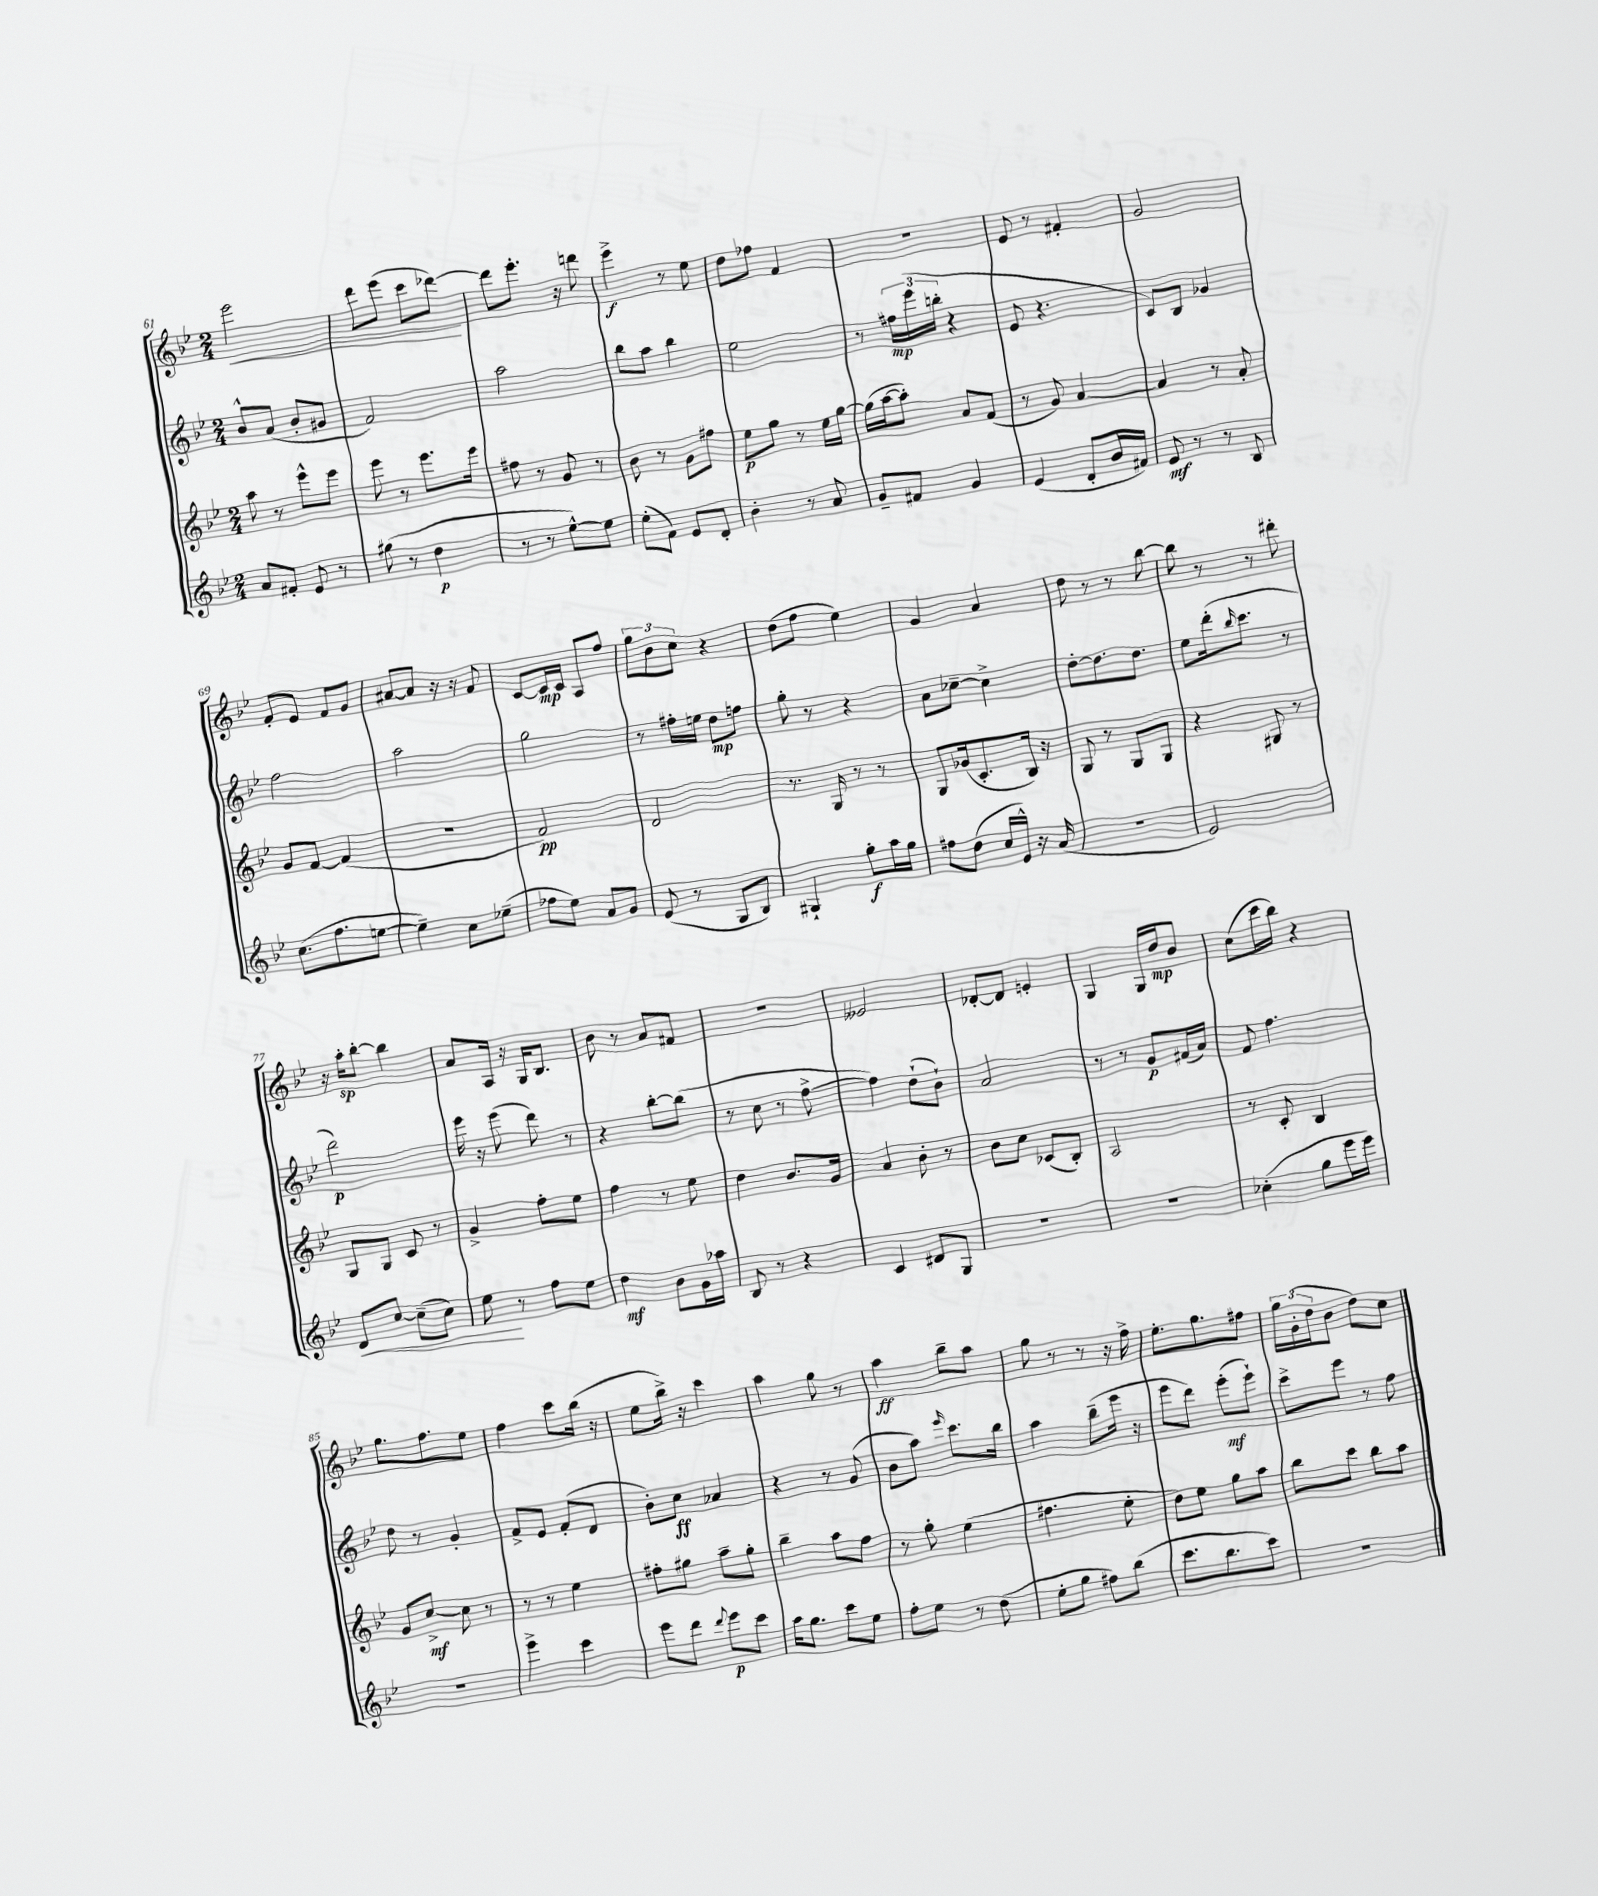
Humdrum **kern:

**kern	**dynam	**kern	**dynam	**kern	**dynam	**kern	**dynam
*part4	*part4	*part3	*part3	*part2	*part2	*part1	*part1
*staff4	*staff4	*staff3	*staff3	*staff2	*staff2	*staff1	*staff1
*clefG2	*	*clefG2	*	*clefG2	*	*clefG2	*
*k[b-e-]	*	*k[b-e-]	*	*k[b-e-]	*	*k[b-e-]	*
*M2/4	*	*M2/4	*	*M2/4	*	*M2/4	*
=61	=61	=61	=61	=61	=61	=61	=61
!	!	!	!	!	!	!	!LO:HP:b
8a/L	.	8aa\	.	8b-^^/L	.	2eee-\	<
8f#X'/J	.	8r	.	(8a/J	.	.	.
8e-/	.	8eee-^^\L	.	8b-'/L	.	.	.
8r	.	8eee-\J	.	8g#X/J	.	.	.
=62	=62	=62	=62	=62	=62	=62	=62
(8gg#X\	.	8eee-\	.	2f/)	.	8ddd\L	.
8r	.	8r	.	.	.	(8eee-\J	.
4dd\	p	8.eee-\L	.	.	.	8ccc\L	.
.	.	.	.	.	.	[8ddd-X\J)	.
.	.	16eee-\Jk	.	.	.	.	.
.	.	.	.	.	.	.	[
=63	=63	=63	=63	=63	=63	=63	=63
8r	.	8ff#X\	.	2aa\	.	8ddd-\L]	.
8r	.	8r	.	.	.	8.eee-'\J	.
[8ee-^^\L)	.	8g/	.	.	.	.	.
.	.	.	.	.	.	16r	.
8ee-\J]	.	8r	.	.	.	8dddn\	.
=64	=64	=64	=64	=64	=64	=64	=64
(8ee-'\L	.	8b-\	.	8bb-\L	.	4eee-^\	f
8f\J)	.	8r	.	8aa\J	.	.	.
8e-/L	.	8g\L	.	4bb-\	.	8r	.
8d'/J	.	8ff#X\J	.	.	.	8ee-\	.
=65	=65	=65	=65	=65	=65	=65	=65
4b-'\	.	8ee-\L	p	2ee-\	.	8dd\L	.
.	.	8gg\J	.	.	.	8ff-X\J	.
8r	.	8r	.	.	.	4f/	.
8a/	.	16ee-\LL	.	.	.	.	.
.	.	[16gg\JJ	.	.	.	.	.
=66	=66	=66	=66	=66	=66	=66	=66
8g~/L	.	(16gg\LL]	.	8r	.	2r	.
.	.	[16aa\J	.	.	.	.	.
8f#X/J	.	8aa'\J])	.	24ff#X\LL	mp	.	.
.	.	.	.	(24eee-\	.	.	.
.	.	.	.	24bbn'\JJ	.	.	.
4g/	.	8a/L	.	4r	.	.	.
.	.	(8f/J	.	.	.	.	.
=67	=67	=67	=67	=67	=67	=67	=67
(4e-/	.	8r	.	8e-/	.	8e-/	.
.	.	8g/)	.	4.r	.	8r	.
8d'/L	.	[4a/	.	.	.	4f#X'/	.
16b-/L	.	.	.	.	.	.	.
16f#X/JJ)	.	.	.	.	.	.	.
=68	=68	=68	=68	=68	=68	=68	=68
8e-/	mf	4a/]	.	8c/L)	.	2g/	.
8r	.	.	.	8B-/J	.	.	.
8r	.	8r	.	4g-X/	.	.	.
8B-/	.	8a'/	.	.	.	.	.
!!LO:LB:g=z
=69	=69	=69	=69	=69	=69	=69	=69
(8.cc\L	.	8g/L	.	2ff\	.	8f'/L	.
.	.	[8f/J	.	.	.	8e-/J	.
8.ff\	.	.	.	.	.	.	.
.	.	(4f/]	.	.	.	8f/L	.
[8een\J	.	.	.	.	.	8g/J	.
=70	=70	=70	=70	=70	=70	=70	=70
4ee~\])	.	2r	.	2aa\	.	[8a#X/L	.
.	.	.	.	.	.	8a#/J]	.
8cc\L	.	.	.	.	.	16r	.
.	.	.	.	.	.	16r	.
(8ee-X~\J	.	.	.	.	.	8f/	.
=71	=71	=71	=71	=71	=71	=71	=71
8ff-X\L	.	2f/)	pp	2gg\	.	[8c/L	.
8ee-\J)	.	.	.	.	.	16c/L]	mp
.	.	.	.	.	.	16c/JJ	.
8a/L	.	.	.	.	.	8A/L	.
8g/J	.	.	.	.	.	8ff/J	.
=72	=72	=72	=72	=72	=72	=72	=72
(8e-/	.	2d/	.	8r	.	12gg\L	.
.	.	.	.	.	.	12b-\	.
8r	.	.	.	16ff#X'\LL	.	.	.
.	.	.	.	.	.	12cc\J	.
.	.	.	.	16een\JJ	.	.	.
8G/L	.	.	.	8dd\L	mp	4r	.
8B-/J)	.	.	.	8ffn\J	.	.	.
=73	=73	=73	=73	=73	=73	=73	=73
4G#X`/	.	8.r	.	8gg'\	.	(8dd\L	.
.	.	.	.	8r	.	8ff\J	.
.	.	16G/	.	.	.	.	.
8gg'\L	f	8r	.	4r	.	4ee-\)	.
16aa\L	.	8r	.	.	.	.	.
16gg\JJ	.	.	.	.	.	.	.
=74	=74	=74	=74	=74	=74	=74	=74
8ff#X\L	.	8G/L	.	8a\L	.	4g/	.
(8dd\J	.	(16g-X/k	.	[8cc-X~\J	.	.	.
.	.	8.c'/	.	.	.	.	.
16cc/LL	.	.	.	4cc-^\]	.	4a/	.
16e-^^/JJ)	.	.	.	.	.	.	.
16r	.	16B-/Jk)	.	.	.	.	.
(16a/	.	16r	.	.	.	.	.
=75	=75	=75	=75	=75	=75	=75	=75
2r	.	8G/	.	[8dd'\L	.	8dd\	.
.	.	8r	.	8.dd\]	.	8r	.
.	.	8G/L	.	.	.	8r	.
.	.	.	.	8.dd\J	.	.	.
.	.	8G/J	.	.	.	[8bb-\	.
=76	=76	=76	=76	=76	=76	=76	=76
2e-/)	.	4r	.	8ee-\L	.	8bb-\]	.
.	.	.	.	(16ddd'\k	.	8r	.
.	.	.	.	16qqbb-/	.	.	.
.	.	.	.	8.ccc\J	.	.	.
.	.	8G#X/	.	.	.	8r	.
.	.	8r	.	8r	.	8ddd#X'\	.
!!LO:LB:g=z
=77	=77	=77	=77	=77	=77	=77	=77
!	!LO:HP:b	!	!	!	!	!	!
8d/L	<	8G/L	.	2ddd\)	p	16r	.
.	.	.	.	.	.	16aa'\KL	sp
[8cc/J	.	8G/J	.	.	.	[8bb-'\J	.
(8cc~\L]	.	8c/	.	.	.	4bb-\]	.
8cc\J)	.	8r	.	.	.	.	.
=78	=78	=78	=78	=78	=78	=78	=78
8ee-\	.	4g^/	.	16eee-\	.	8a/L	.
.	.	.	.	16r	.	.	.
8r	[	.	.	(8eee-\	.	16A/Jk	.
.	.	.	.	.	.	16r	.
8ff\L	.	8ff'\L	.	8ddd\)	.	16G/KL	.
.	.	.	.	.	.	8.B-/J	.
8ee-\J	.	8ee-\J	.	8r	.	.	.
=79	=79	=79	=79	=79	=79	=79	=79
4dd\	mf	4ff\	.	4r	.	8b-\	.
.	.	.	.	.	.	8r	.
8b-\L	.	8r	.	[8bb-'\L	.	8a/L	.
16g\L	.	8ee-\	.	(8bb-\J]	.	8f#X/J	.
16aa-X\JJ	.	.	.	.	.	.	.
=80	=80	=80	=80	=80	=80	=80	=80
8B-/	.	4dd\	.	8r	.	2r	.
8r	.	.	.	8cc\	.	.	.
4r	.	8.b-/L	.	8r	.	.	.
.	.	.	.	[8ff^\	.	.	.
.	.	16g/Jk	.	.	.	.	.
=81	=81	=81	=81	=81	=81	=81	=81
4c/	.	4a/	.	4ff\])	.	2e--X/	.
8d#X/L	.	8b-'\	.	(8dd`\L	.	.	.
8G/J	.	8r	.	8b-`\J)	.	.	.
=82	=82	=82	=82	=82	=82	=82	=82
2r	.	8b-\L	.	2a/	.	[8d-X'/L	.
.	.	8cc\J	.	.	.	8d-/J]	.
.	.	(8c-X/L	.	.	.	4en'/	.
.	.	8B-'/J)	.	.	.	.	.
=83	=83	=83	=83	=83	=83	=83	=83
2r	.	2A/	.	8r	.	4G/	.
.	.	.	.	8r	.	.	.
.	.	.	.	8g/L	p	16G/LL	.
.	.	.	.	.	.	16dd/J	mp
.	.	.	.	(16f#X/L	.	8b-/J	.
.	.	.	.	16a/JJ)	.	.	.
=84	=84	=84	=84	=84	=84	=84	=84
(4cc-X'\	.	8r	.	8f/	.	(8cc\L	.
.	.	8c'/	.	4.ff\	.	16ccc\L	.
.	.	.	.	.	.	16bb-\JJ)	.
8gg\L	.	4B-/	.	.	.	4r	.
16eee-\L	.	.	.	.	.	.	.
16eee-\JJ)	.	.	.	.	.	.	.
!!LO:LB:g=z
=85	=85	=85	=85	=85	=85	=85	=85
2r	.	8g/L	.	8dd\	.	8.gg\L	.
.	.	[8cc^/J	mf	8r	.	.	.
.	.	.	.	.	.	8.ff\	.
.	.	8cc\]	.	4g'/	.	.	.
.	.	8r	.	.	.	8ee-\J	.
=86	=86	=86	=86	=86	=86	=86	=86
4eee-^\	.	8r	.	8f^/L	.	4ff\	.
.	.	8r	.	8e-/J	.	.	.
4ccc\	.	4ee-\	.	(8f'/L	.	8ccc\L	.
.	.	.	.	8d/J	.	(16bb-\Jk	.
.	.	.	.	.	.	16r	.
=87	=87	=87	=87	=87	=87	=87	=87
8eee-\L	.	8ff#X'\L	.	8b-'\L)	.	8ee-\L	.
8ddd\J	.	8gg#X\J	.	8cc\J	ff	16bb-^\Jk)	.
.	.	.	.	.	.	16r	.
8qqddd/	.	.	.	.	.	.	.
8eee-\L	p	8aa~\L	.	4a-X/	.	4ccc\	.
8ccc\J	.	8gg#'\J	.	.	.	.	.
=88	=88	=88	=88	=88	=88	=88	=88
16aa\KL	.	4bb-~\	.	4r	.	4aa\	.
8.gg\J	.	.	.	.	.	.	.
8ccc\L	.	8aa\L	.	8r	.	8gg\	.
8ee-\J	.	8ff\J	.	(8g/	.	8r	.
=89	=89	=89	=89	=89	=89	=89	=89
8ff'\L	.	8r	.	8b-\L	.	4aa\	ff
8ee-\J	.	8gg'\	.	8aa\J)	.	.	.
.	.	.	.	16qqeee-/	.	.	.
8r	.	(4ee-\	.	8.ccc\L	.	8bb-~\L	.
(8dd\	.	.	.	.	.	8aa\J	.
.	.	.	.	16bb-\Jk	.	.	.
=90	=90	=90	=90	=90	=90	=90	=90
8ee-'\L	.	4.ff#X\	.	4aa\	.	8gg\	.
8gg\J	.	.	.	.	.	8r	.
8ff#X\L)	.	.	.	(8bb-~\L	.	8r	.
(8bb-\J	.	8ee-'\	.	16eee-\Jk	.	16r	.
.	.	.	.	16r	.	16ff^\	.
=91	=91	=91	=91	=91	=91	=91	=91
8.ccc\L	.	8dd\L)	.	8eee-\L	.	8.ee-'\L	.
.	.	8ee-\J	.	8ddd\J)	.	.	.
8.bb-\	.	.	.	.	.	8.gg\	.
.	.	8gg\L	.	(8eee-'\L	mf	.	.
8ccc\J)	.	8aa\J	.	8eee-`\J)	.	8ff#X\J	.
=92	=92	=92	=92	=92	=92	=92	=92
2r	.	8bb-\L	.	8ccc^\L	.	24gg\LL	.
.	.	.	.	.	.	(24g'\	.
.	.	.	.	.	.	24dd\J	.
.	.	8ccc\J	.	8eee-\J	.	8b-\J	.
.	.	8bb-\L	.	8r	.	8dd\L)	.
.	.	8aa\J	.	8ff\	.	8cc\J	.
==	==	==	==	==	==	==	==
*-	*-	*-	*-	*-	*-	*-	*-
